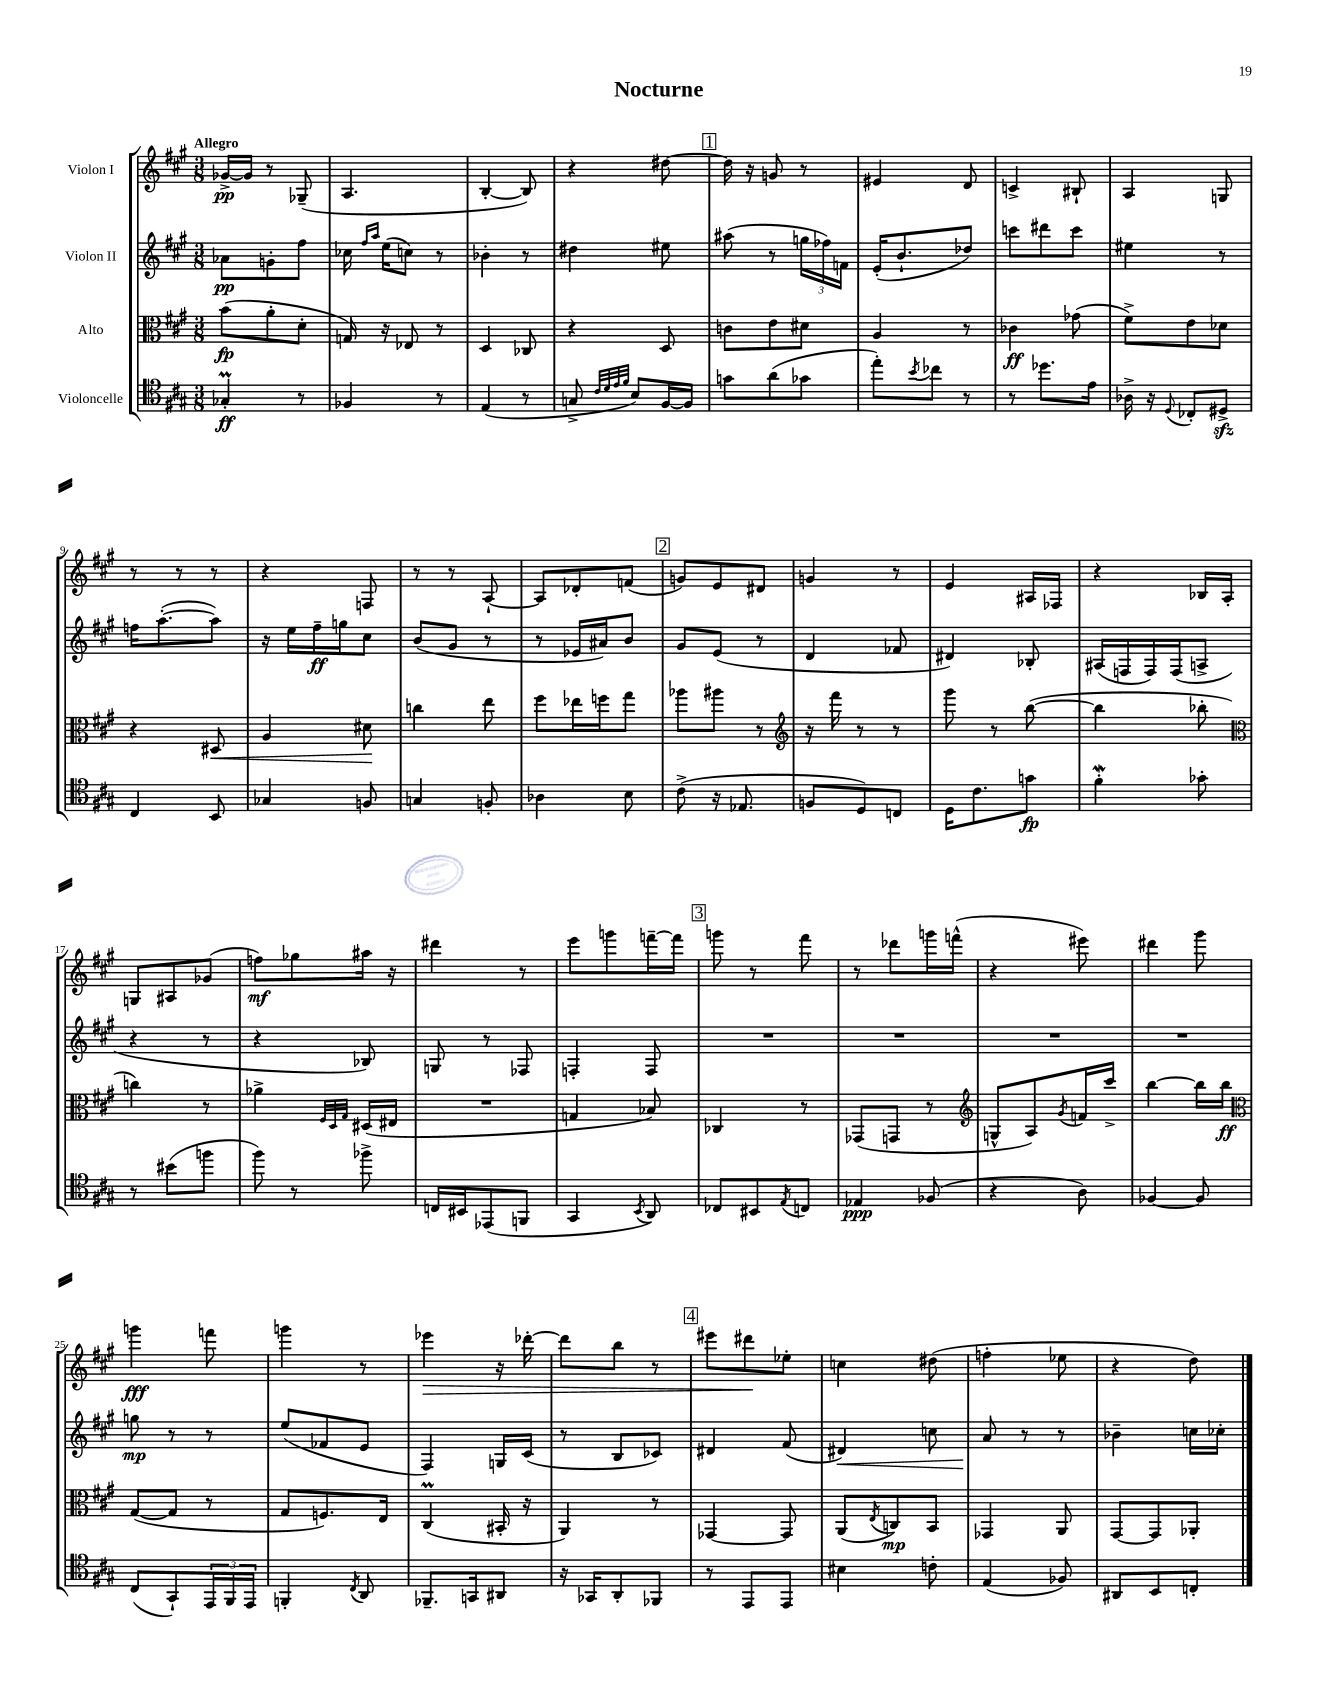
\header { title = "Nocturne" }
<<
\new StaffGroup <<
\new Staff = "s0" \with { instrumentName = "Violon I" } {
    \clef treble \key a \major \numericTimeSignature \time 3/8 \tempo "Allegro"
    ges'16~->\pp ges'16 r8 ges8--( |
    a4. |
    b4~-. b8) |
    r4 dis''8~ |
    \mark \markup { \box "1" } dis''16 r16 g'8 r8 |
    eis'4 d'8 |
    c'4-> bis8-! |
    a4 g8 |
    r8 r8 r8 |
    r4 f8 |
    r8 r8 a8~-! |
    a8 des'8-. f'8( |
    \mark \markup { \box "2" } g'8) e'8 dis'8 |
    g'4 r8 |
    e'4 ais16 fes16 |
    r4 bes16 a16-. |
    g8 ais8 ges'8( |
    f''8\mf) ges''8 ais''16 r16 |
    dis'''4 r8 |
    e'''8 g'''8 f'''16~-- f'''16 |
    \mark \markup { \box "3" } g'''8 r8 fis'''8 |
    r8 des'''8 g'''16 f'''16-^( |
    r4 eis'''8) |
    dis'''4 gis'''8 |
    g'''4\fff f'''8 |
    g'''4 r8 |
    ees'''4\> r16 des'''16~-. |
    des'''8 b''8 r8 |
    \mark \markup { \box "4" } eis'''8 dis'''8\! ees''8-. |
    c''4 dis''8( |
    f''4-. ees''8 |
    r4 d''8) \bar "|." |
}
\new Staff = "s1" \with { instrumentName = "Violon II" } {
    \clef treble \key a \major \numericTimeSignature \time 3/8
    aes'8\pp g'8-. fis''8 |
    ces''16 \grace { fis''16 a''16 } e''16( c''8) r8 |
    bes'4-. r8 |
    dis''4 eis''8 |
    \mark \markup { \box "1" } ais''8( r8 \tuplet 3/2 { g''16 fes''16) f'16 } |
    e'16-.( b'8.-! des''8) |
    c'''8 dis'''8 c'''8 |
    eis''4 r8 |
    f''16 a''8.~-.( a''8) |
    r16 e''16 fis''16--\ff g''16 cis''8 |
    b'8( gis'8 r8 |
    r8 ees'16 ais'16) b'8 |
    \mark \markup { \box "2" } gis'8 e'8( r8 |
    d'4 fes'8 |
    dis'4) bes8-. |
    ais16( f16 f16) f16( a8-> |
    r4 r8 |
    r4 bes8) |
    g8 r8 fes8 |
    f4-. f8 |
    \mark \markup { \box "3" } R4. |
    R4. |
    R4. |
    R4. |
    g''8\mp r8 r8 |
    e''8( fes'8 e'8 |
    fis4) g16 cis'16( |
    r8 b8 ces'8) |
    \mark \markup { \box "4" } dis'4 fis'8( |
    dis'4\<) c''8 |
    a'8\! r8 r8 |
    bes'4-- c''16 ces''16-. \bar "|." |
}
\new Staff = "s2" \with { instrumentName = "Alto" } {
    \clef alto \key a \major \numericTimeSignature \time 3/8
    b'8\fp( a'8-. d'8-. |
    g16) r16 ees8 r8 |
    d4 ces8 |
    r4 d8 |
    \mark \markup { \box "1" } c'8 e'8 dis'8 |
    a4 r8 |
    ces'4\ff ges'8( |
    fis'8->) e'8 des'8 |
    r4 dis8\< |
    a4 dis'8\! |
    c''4 e''8 |
    fis''8 ees''16 f''16 gis''8 |
    \mark \markup { \box "2" } aes''8 ais''8 r8 |
    \clef treble r16 fis'''16 r8 r8 |
    gis'''8 r8 b''8~( |
    b''4 bes''8-. |
    \clef alto c''4) r8 |
    aes'4-> \grace { fis32 d32 gis32 } dis16( eis16 |
    R4. |
    g4 bes8) |
    \mark \markup { \box "3" } ces4 r8 |
    ges,8( g,8 r8 |
    \clef treble g8-^ a8) \acciaccatura { gis'8 } f'16 cis'''16-> |
    b''4~ b''16 b''16\ff |
    \clef alto gis8~( gis8 r8 |
    gis8 f8.) e16 |
    cis4\prall( bis,16-. r16 |
    a,4) r8 |
    \mark \markup { \box "4" } ges,4~ ges,8 |
    a,8( \acciaccatura { e8 } c8\mp) b,8 |
    ges,4 a,8 |
    gis,8~ gis,8 aes,8-. \bar "|." |
}
\new Staff = "s3" \with { instrumentName = "Violoncelle" } {
    \clef tenor \key a \major \numericTimeSignature \time 3/8
    ges4-.\prall\ff r8 |
    fes4 r8 |
    e4( r8 |
    g8-> \grace { cis'32 d'32 e'32 fis'32 } b8) fis16~ fis16 |
    \mark \markup { \box "1" } g'8 a'8( ges'8 |
    e''8-.) \acciaccatura { b'8 } ces''8 r8 |
    r8 des''8. e'16 |
    aes16-> r16 \appoggiatura { d8 } ces8-. dis8->\sfz |
    cis4 b,8 |
    ges4 f8 |
    g4 f8-. |
    aes4 b8 |
    \mark \markup { \box "2" } cis'8->( r16 ees8. |
    f8 d8) c8 |
    d16 cis'8. g'8\fp |
    fis'4-.\mordent ges'8-. |
    r8 bis'8( f''8 |
    fis''8) r8 fes''8-> |
    c16 bis,16 ees,8( f,8 |
    gis,4 \acciaccatura { b,8 } a,8) |
    \mark \markup { \box "3" } ces8 bis,8 \acciaccatura { e8 } c8 |
    ees4\ppp fes8( |
    r4 a8) |
    fes4~ fes8 |
    cis8( gis,8-!) \tuplet 3/2 { e,16 fis,16 e,16 } |
    f,4-. \acciaccatura { cis8 } a,8 |
    fes,8.-- g,16 ais,8 |
    r16 ges,16 a,8-. fes,8 |
    \mark \markup { \box "4" } r8 e,8 e,8 |
    bis4 c'8-. |
    e4( fes8) |
    ais,8 b,8 c8-. \bar "|." |
}
>>
>>
